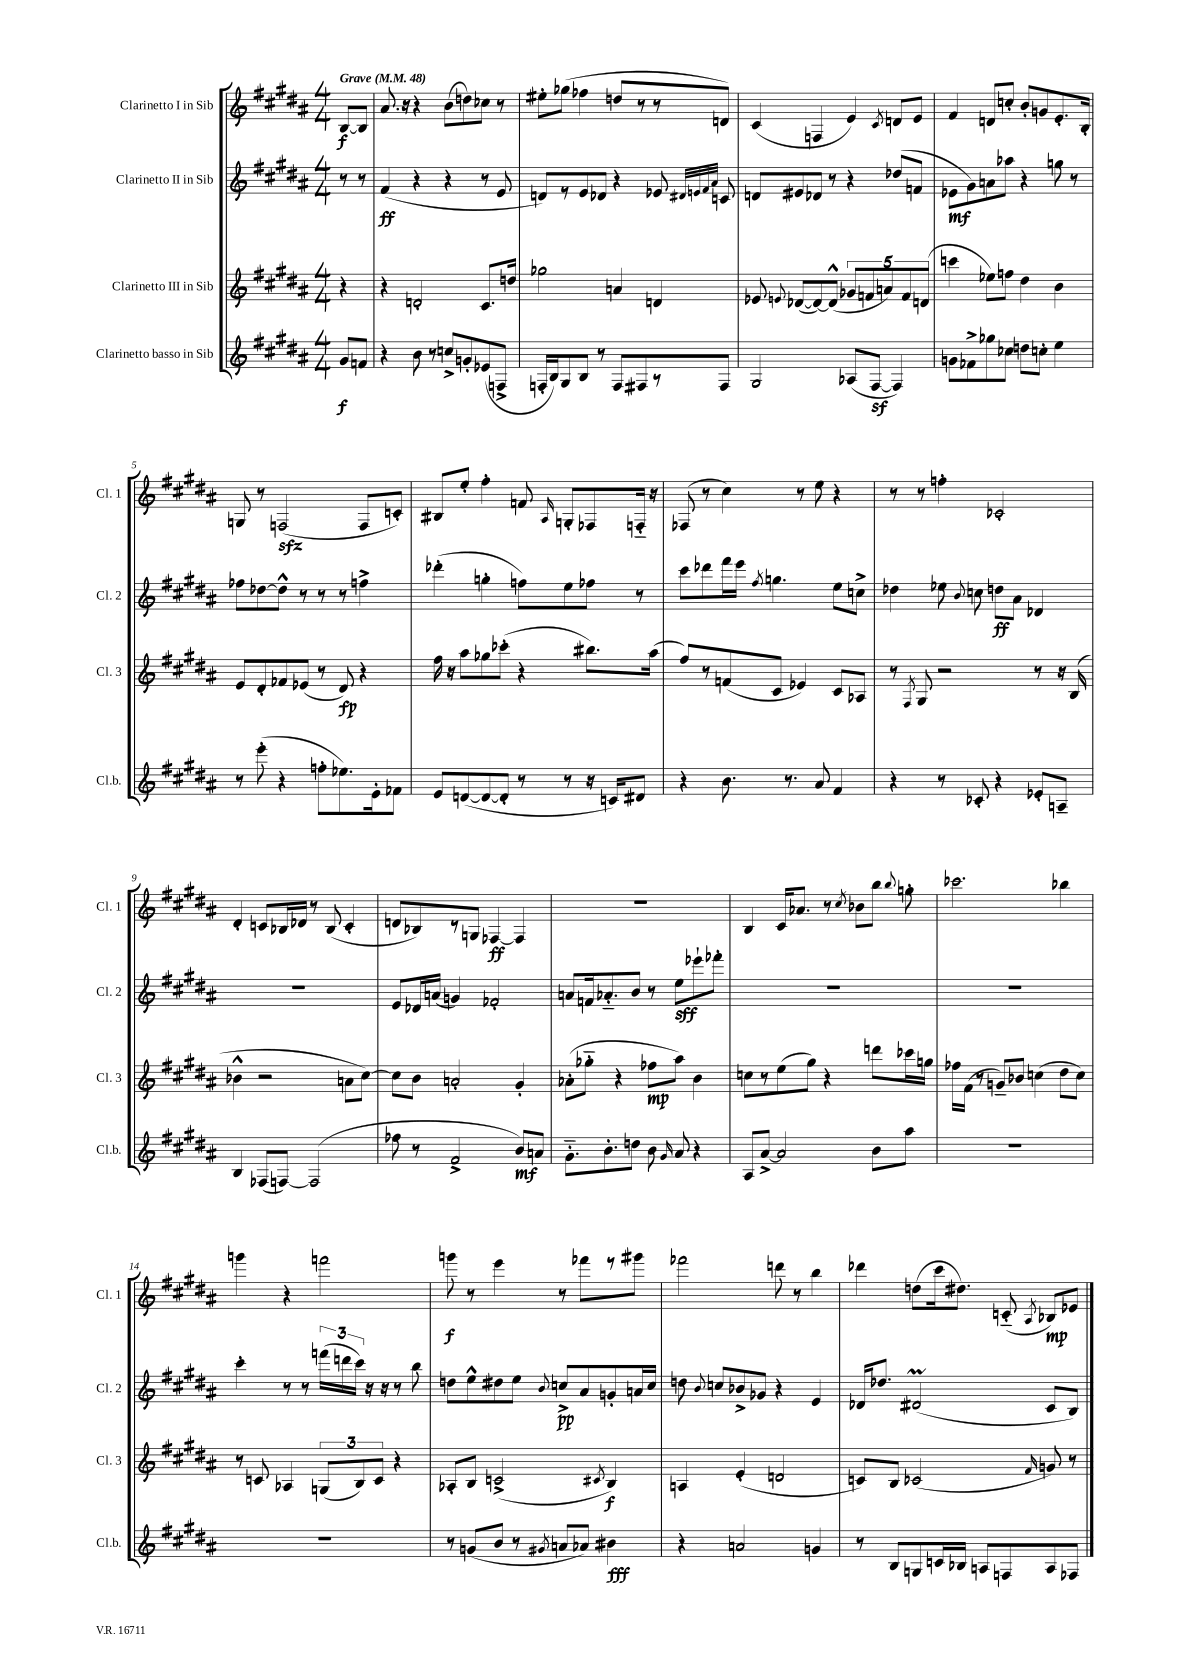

**kern	**kern	**kern	**kern
*staff4	*staff3	*staff2	*staff1
*clefG2	*clefG2	*clefG2	*clefG2
*k[f#c#g#d#a#]	*k[f#c#g#d#a#]	*k[f#c#g#d#a#]	*k[f#c#g#d#a#]
*M4/4	*M4/4	*M4/4	*M4/4
*MM48	*MM48	*MM48	*MM48
8g#	4r	8r	[8B
8f	.	8r	8B]
=	=	=	=
4r	4r	(4f#	8.a#
.	.	.	16r
8b	2d'	4r	4r
8r	.	.	.
8cc^	.	4r	(8b
8g'	.	.	8dd)
(8e-	8.c#	8r	8cc-
8F^	.	8e	8r
.	16dd	.	.
=	=	=	=
16F'	2gg-	8d)	8ee#'
16B)	.	.	.
8G#	.	8r	(8gg-
8B	.	8e	4ff-
8r	.	8d-	.
8F	4a	4r	8dd
8F#	.	.	8r
8r	4d	8e-	8r
.	.	32qqd#	.
.	.	32qqe	.
.	.	32qqf#	.
.	.	32qqa#	.
8F#	.	8c	8d)
=	=	=	=
2G#	8e-	8d	(4c#
.	8qqe	.	.
.	([8d-	8e#	.
.	8d-_)	8d-	4F
.	(8d-^^]	8r	.
(8A-	10g-	4r	4e)
.	10f	.	.
[8F#	.	.	.
.	10a)	.	.
.	.	.	8qc#
4F#])	.	(8dd-	8d
.	10f	.	.
.	.	8f	8e
.	(10d	.	.
=	=	=	=
8g	4ccc	8e-	4f#
8f-^	.	8g#)	.
8gg-	8ee-)	8a	8d
8cc-	8ff	8aa-	8cc'
8dd	4dd#	4r	8b'
8cc'	.	.	8g
4ee	4b	8gg	8.e'
.	.	8r	.
.	.	.	16B'
=	=	=	=
8r	8e	8ff-	8G
(8eee'	8d#'	[8dd-	8r
4r	8f-	8dd-^^]	(2F
.	(8e-	8r	.
8ff'	8r	8r	.
8.ee-)	8d#)	8r	.
.	4r	4ff^	8F
16e'	.	.	.
8f-	.	.	8c')
=	=	=	=
8e	16ff#	(4ddd-'	8B#
.	16r	.	.
([8d	8aa#	.	8ee'
8d_	8gg-	4gg'	4ff#'
8d']	(8ccc-'	.	.
8r	4r	8ff)	8f
.	.	.	16qqA#
8r	.	8ee	8G'
16r	8.bb#)	8ff-	8F-
16c)	.	.	.
8d#	.	8r	16F'~
.	(16aa#	.	16r
=	=	=	=
4r	8ff#)	8ccc#	(8F-
.	8r	8ddd-	8r
8.b	(8f	16fff#	4cc#)
.	.	16eee	.
.	.	8qff#	.
.	8c#	4.gg	.
8.r	.	.	.
.	4e-)	.	8r
8a#	.	.	8ee
4f#	8c#	8ee	4r
.	8A-	8cc^	.
=	=	=	=
4r	8r	4dd-	8r
.	8qF#	.	.
.	8G#	.	8r
8r	2r	8ee-	4ff'
.	.	8qqb	.
8c-'	.	8cc	.
4r	.	8dd	2c-'
.	.	8a#	.
8e-'	8r	4d-	.
8A~	16r	.	.
.	(16B	.	.
=	=	=	=
4B	4b-^^	1r	4d#'
(8F-	2r	.	8c
[8F)	.	.	16B-
.	.	.	16d-
(2F]	.	.	8r
.	.	.	(8B-
.	8a	.	4c'
.	[8cc#)	.	.
=	=	=	=
8ff-	8cc#]	8e	8d
8r	8b	16d-	8B-)
.	.	(16a	.
2f#^	2a'	4g)	8r
.	.	.	8G
.	.	2f-'	[4F-
8b)	4g#'	.	4F-]
8a	.	.	.
=	=	=	=
8.g#'~	(8a-'	8a	1r
.	8gg-'~	16f	.
8.b'	.	8.a-'~	.
.	4r	.	.
8dd	.	8b	.
8b	8ff-	8r	.
16qqg#	.	.	.
8a#	8aa#)	8ee	.
4r	4b	8eee-`	.
.	.	8fff-'	.
=	=	=	=
8A#	8cc	1r	4B
[8a#^	8r	.	.
2a#]	(8ee	.	16c#
.	.	.	8.a-
.	8gg#)	.	.
.	4r	.	8r
.	.	.	8qcc#
.	.	.	8b-
8b	8ddd	.	8bb
.	.	.	8qqbb
8aa#	16ccc-	.	8gg'
.	16gg	.	.
=	=	=	=
1r	16ff-	1r	2.ccc-
.	(16f#	.	.
.	8r	.	.
.	8g~)	.	.
.	8b-	.	.
.	(4cc	.	.
.	8dd#	.	4bb-
.	8cc)	.	.
=	=	=	=
1r	8r	4ccc#'	4ggg
.	8c	.	.
.	4A-	8r	4r
.	.	8r	.
.	(12G	(24fff	2fff
.	.	24ddd	.
.	12B)	24ccc#)	.
.	.	16r	.
.	12c	.	.
.	.	16r	.
.	4r	8r	.
.	.	8bb	.
=	=	=	=
8r	8A-'	8dd	8ggg
(8g	8B	8ee^^	8r
8b	(2c^	8dd#	4eee
8r	.	8ee	.
8qg#	.	8qqb	.
8a	.	8cc^	8r
8a-)	.	8a#	8fff-
.	8qc#	.	.
4b#	4B)	8g'	8r
.	.	16a	8ggg#
.	.	16cc	.
=	=	=	=
4r	4A	8dd	2fff-
.	.	8qqb	.
.	.	8cc	.
2a	(4e'	8b-^	.
.	.	8g-	.
.	2d	4r	8ddd
.	.	.	8r
4g	.	4e	4bb
=	=	=	=
8r	8c)	16d-	4ddd-
.	.	8.dd-	.
8B	8B	.	.
8G	(2c-	(2d#	(8dd
16c	.	.	16ccc#
16B-	.	.	8.dd#)
8A	.	.	.
8F	.	.	(8c'~
.	16qqf#	.	8qA#
8A	8g)	8c#	8B-)
8F-	8r	8B)	8e-
==	==	==	==
*-	*-	*-	*-
